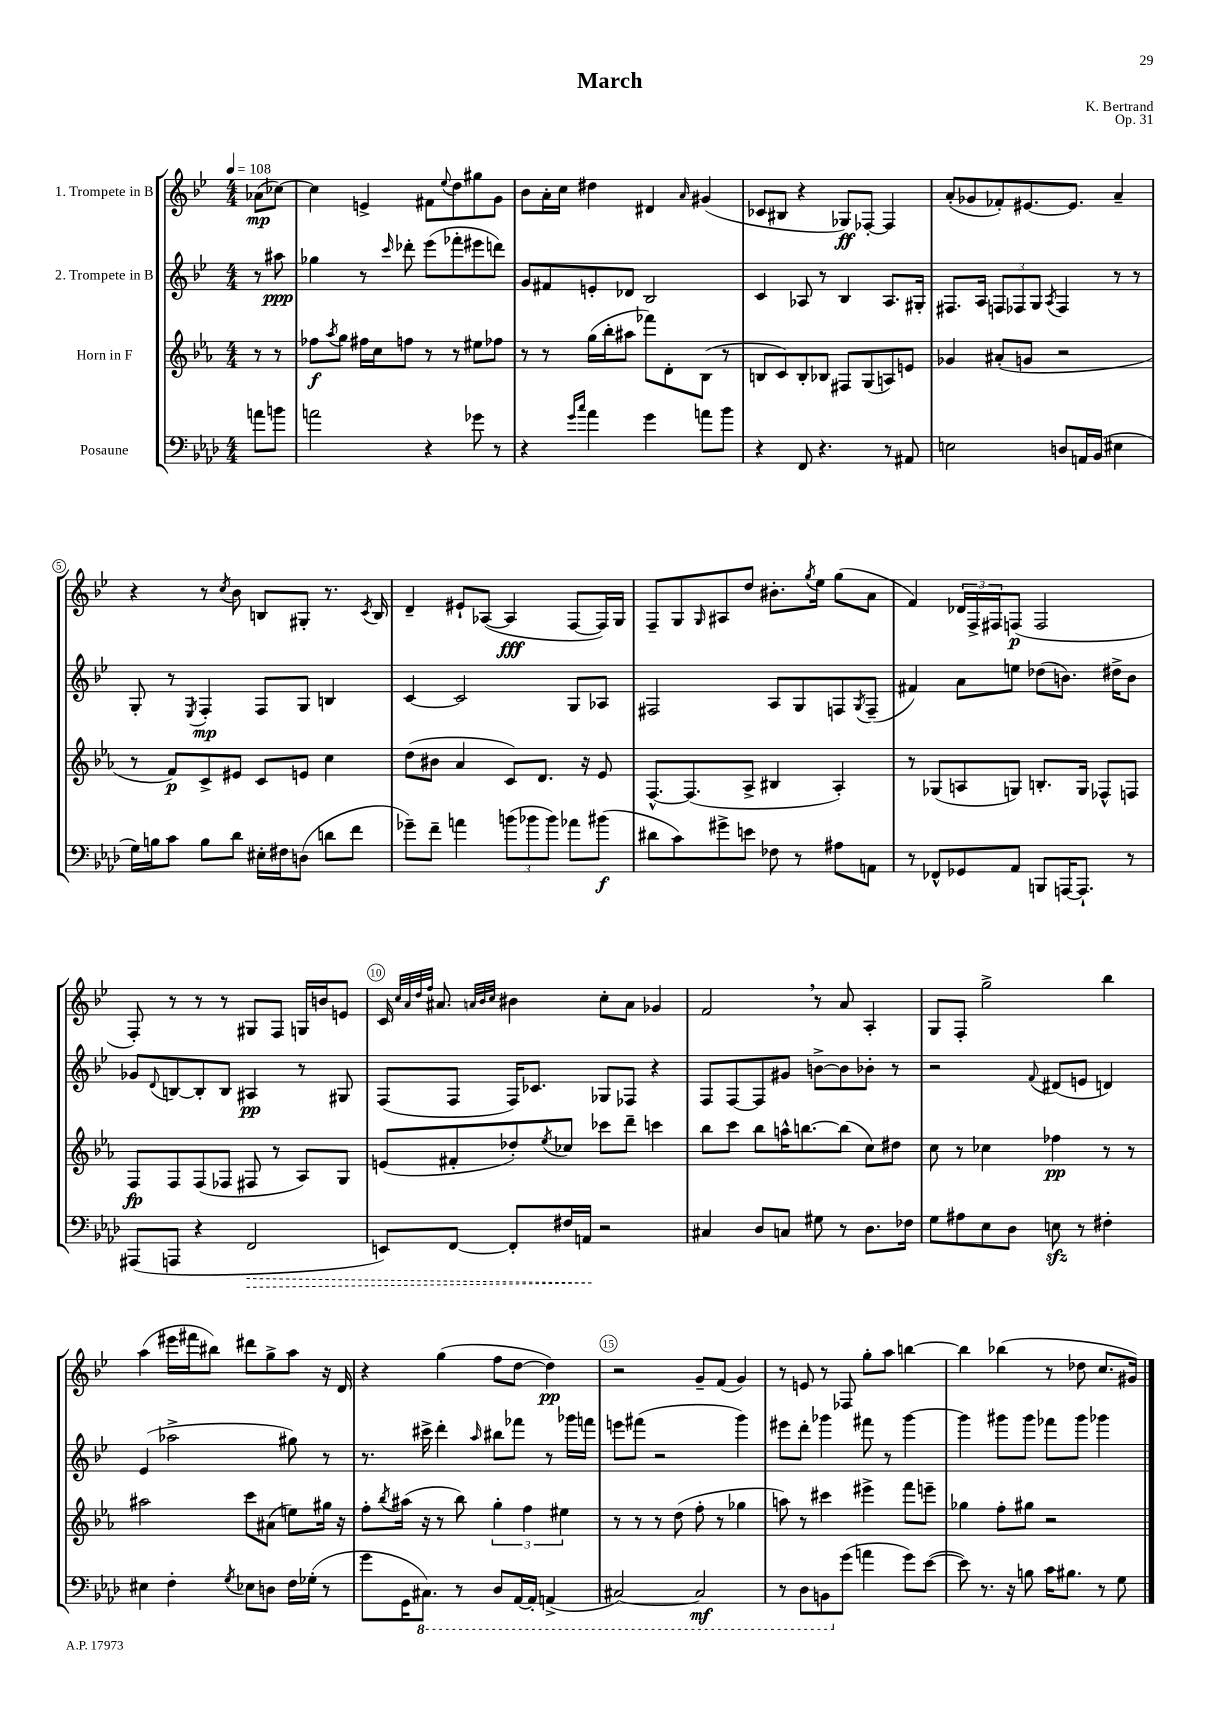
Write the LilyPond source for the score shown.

\header { title = "March" composer = "K. Bertrand" opus = "Op. 31" }
<<
\new StaffGroup <<
\new Staff = "s0" \with { instrumentName = "1. Trompete in B" } {
    \clef treble \key bes \major \numericTimeSignature \time 4/4 \partial 4 \tempo 4 = 108
    aes'8\mp( ces''8~) |
    ces''4 e'4-> fis'8 \appoggiatura { ees''8 } d''8 gis''8 g'8 |
    bes'8 a'16-. c''16 dis''4 dis'4 \grace { a'16 } gis'4( |
    ces'8 bis8 r4 ges8\ff) fes8~-. fes4 |
    a'8-.( ges'8 fes'8-.) eis'8.~ eis'8. a'4-- |
    r4 r8 \acciaccatura { c''8 } bes'8 b8 gis8-. r8. \acciaccatura { c'8 } b16 |
    d'4-- eis'8-! aes8~( aes4\fff f8~ f16) g16 |
    f8-- g8 \grace { g16 } ais8 d''8 bis'8.-. \acciaccatura { g''8 } ees''16 g''8( a'8 |
    f'4) \tuplet 3/2 { des'16 f16-> fis16 } f8\p( f2 |
    f8-.) r8 r8 r8 gis8 f8 g16 b'16 e'8 |
    c'16 \grace { c''32 a'32 d''32 f''32 } ais'8. \grace { a'32 bes'32 c''32 } bis'4 c''8-. a'8 ges'4 |
    f'2 \breathe r8 a'8 a4-. |
    g8 f8-. g''2-> bes''4 |
    a''4( eis'''16 fis'''16 bis''8) dis'''8 g''8-> a''8 r16 d'16 |
    r4 g''4( f''8 d''8~ d''4\pp) |
    r2 g'8-- f'8( g'4) |
    r8 e'8 r8 fes8 g''8-. a''8 b''4~ |
    b''4 bes''4( r8 des''8 c''8. gis'16) \bar "|." |
}
\new Staff = "s1" \with { instrumentName = "2. Trompete in B" } {
    \clef treble \key bes \major \numericTimeSignature \time 4/4 \partial 4
    r8 ais''8\ppp |
    ges''4 r8 \grace { c'''16 } des'''8-. ees'''8( fes'''8-. eis'''8 d'''8) |
    g'8 fis'8 e'8-. des'8 bes2 |
    c'4 aes8 r8 bes4 aes8. gis16-. |
    fis8. a16 \tuplet 3/2 { f8 fes8 g8 } \acciaccatura { a8 } fes4 r8 r8 |
    g8-. r8 \acciaccatura { ees8 } f4-.\mp f8 g8 b4 |
    c'4~ c'2 g8 aes8 |
    fis2 a8 g8 f8 \acciaccatura { g8 } f8--( |
    fis'4) a'8 e''8 des''8( b'8.) dis''16-> b'8 |
    ges'8 \appoggiatura { d'8 } b8~ b8-. b8 ais4\pp r8 gis8 |
    f8( f8 f16) ces'8. ges8 fes8 r4 |
    f8 f8~ f8 gis'8 b'8~-> b'8 bes'8-. r8 |
    r2 \appoggiatura { f'8 } dis'8( e'8 d'4) |
    ees'4( aes''2-> gis''8) r8 |
    r8. cis'''16-> d'''4-. \grace { a''16 } bis''8 fes'''8 r8 ges'''16 f'''16 |
    e'''8 fis'''8( r2 g'''4) |
    eis'''8 d'''8-. ges'''4 fis'''8 r8 ges'''4~ |
    ges'''4 gis'''8 gis'''8 fes'''8 gis'''8 ges'''4 \bar "|." |
}
\new Staff = "s2" \with { instrumentName = "Horn in F" } {
    \clef treble \key ees \major \numericTimeSignature \time 4/4 \partial 4
    r8 r8 |
    fes''8\f \acciaccatura { aes''8 } g''8 fis''16 c''16 f''8 r8 r8 eis''8 fes''8 |
    r8 r8 g''16( bes''16-. ais''8 fes'''8) d'8-. bes8( r8 |
    b8 c'8) b8-. bes8 fis8 g8( a8) e'8 |
    ges'4 ais'8-.( g'8 r2 |
    r8 f'8\p) c'8-> eis'8 c'8 e'8 c''4 |
    d''8( bis'8 aes'4 c'8) d'8. r16 ees'8 |
    f8.~-^ f8.( aes8-> bis4 aes4-.) |
    r8 ges8( a8 g8) b8.-. g16 fes8-^ f8 |
    f8\fp f8 f8( fes8 fis8 r8 aes8) g8 |
    e'8( fis'8-. des''8-.) \acciaccatura { ees''8 } ces''8 ces'''8 d'''8-- c'''4 |
    bes''8 c'''8 bes''8 a''16-^ b''8.~ b''8( c''8) dis''8 |
    c''8 r8 ces''4 fes''4\pp r8 r8 |
    ais''2 c'''8 ais'8( e''8) gis''16 r16 |
    f''8-. \acciaccatura { bes''8 } ais''16( r16 r8 bes''8) \tuplet 3/2 { g''4-. f''4 eis''4 } |
    r8 r8 r8 d''8( f''8-. r8 ges''4 |
    a''8) r8 cis'''4 eis'''4-> f'''8 e'''8-- |
    ges''4 f''8-. gis''8 r2 \bar "|." |
}
\new Staff = "s3" \with { instrumentName = "Posaune" } {
    \clef bass \key aes \major \numericTimeSignature \time 4/4 \partial 4
    a'8 b'8 |
    a'2 r4 ges'8 r8 |
    r4 \grace { g'16 c''16 } aes'4 g'4 a'8 bes'8 |
    r4 f,8 r4. r8 ais,8 |
    e2 d8 a,16 bes,16( eis4 |
    g16) b16 c'8 b8 des'8 eis16-. fis16 d8( d'8 f'8 |
    ges'8--) f'8-- a'4 \tuplet 3/2 { b'8( bes'8 bes'8) } aes'8 bis'8\f( |
    dis'8 c'8) gis'8-> e'8 fes8 r8 ais8 a,8 |
    r8 fes,8-^ ges,8 aes,8 b,,8 a,,16~ a,,8.-! r8 |
    ais,,8( a,,8 r4 \once \override Hairpin.style = #'dashed-line f,2\> |
    e,8) f,8~ f,8-. fis16 a,16\! r2 |
    cis4 des8 c8 gis8 r8 des8. fes16 |
    g8 ais8 ees8 des8 e8\sfz r8 fis4-. |
    eis4 f4-. \acciaccatura { g8 } ees8 d8 f16 ges16-.( r8 |
    g'8 g,16 \ottava #-1 cis,8.) r8 des,8 aes,,16~ aes,,16-. a,,4->( |
    cis,2~) cis,2\mf |
    r8 des,8 b,,8 \ottava #0 g'8( a'4 g'8) ees'8~( |
    ees'8) r8. r16 b8 c'16 bis8. r8 g8 \bar "|." |
}
>>
>>
\layout { \context { \Score \override BarNumber.break-visibility = ##(#f #t #t) barNumberVisibility = #(every-nth-bar-number-visible 5) \override BarNumber.stencil = #(make-stencil-circler 0.1 0.3 ly:text-interface::print) } }
